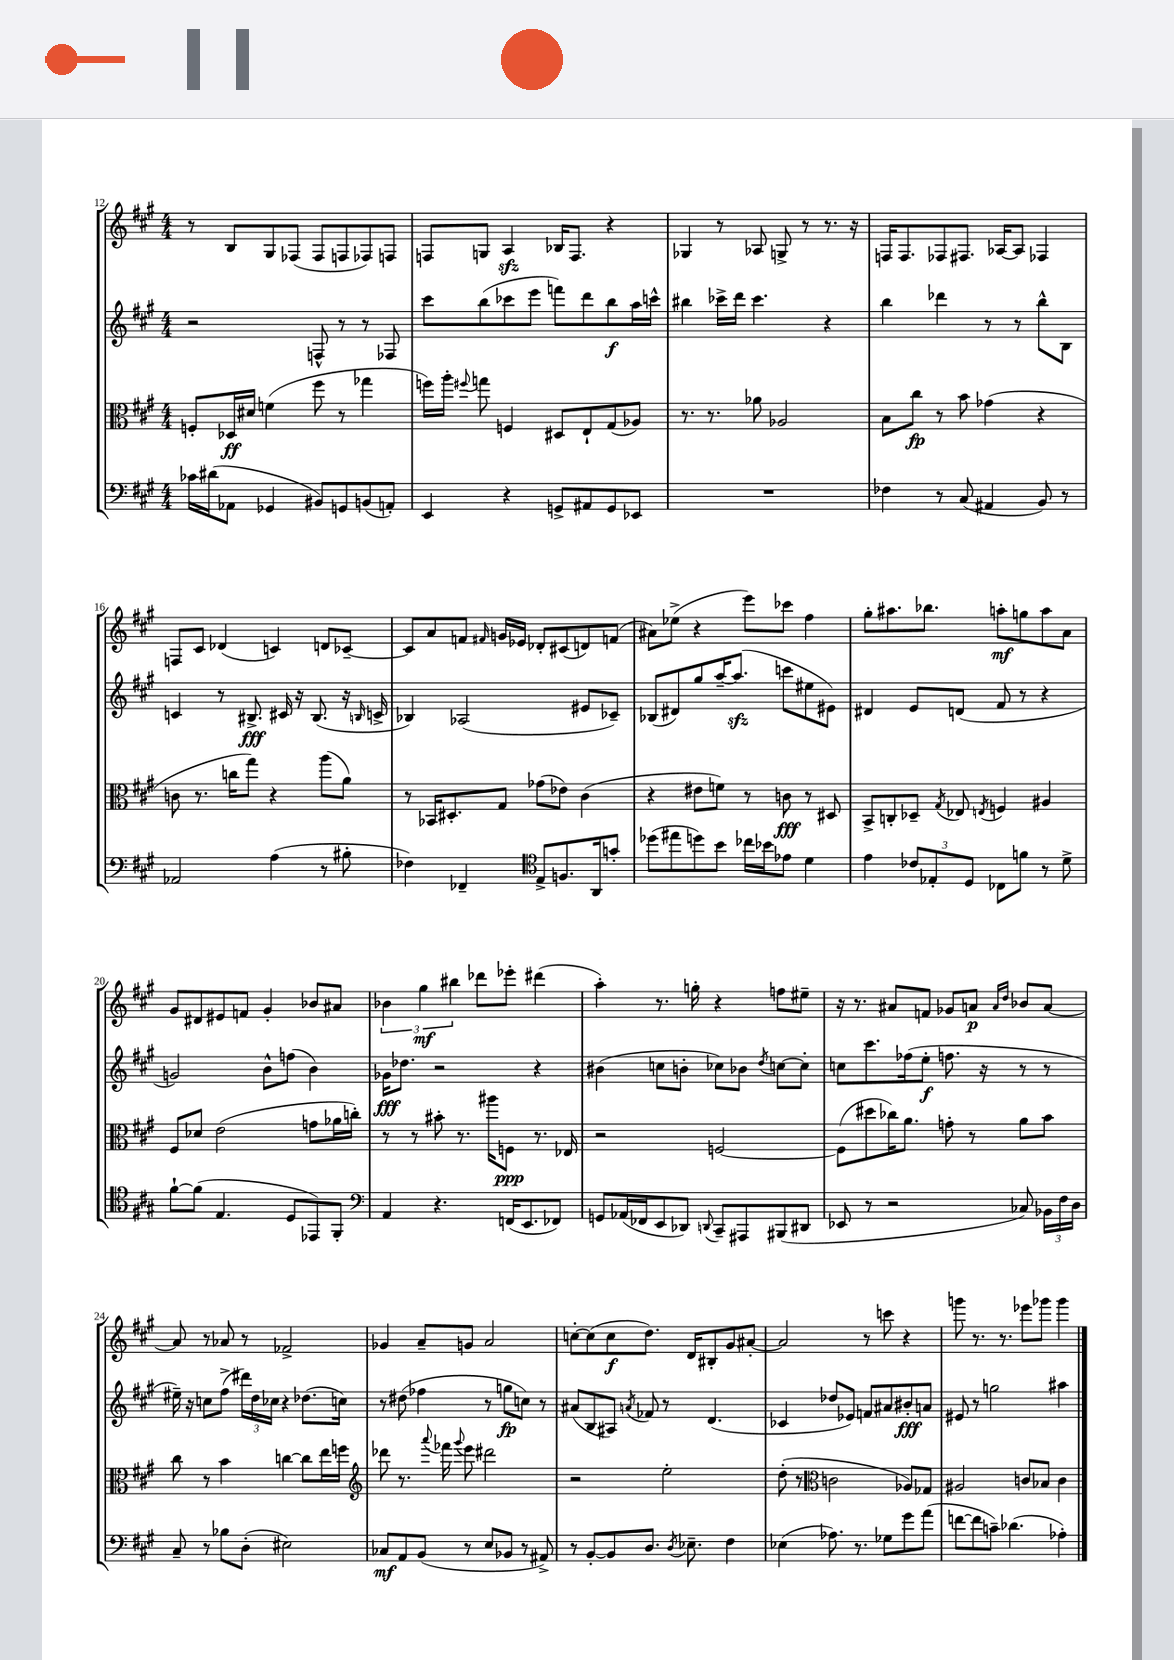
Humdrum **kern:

**kern	**dynam	**kern	**dynam	**kern	**dynam	**kern	**dynam
*part4	*part4	*part3	*part3	*part2	*part2	*part1	*part1
*staff4	*staff4	*staff3	*staff3	*staff2	*staff2	*staff1	*staff1
*clefF4	*	*clefC3	*	*clefG2	*	*clefG2	*
*k[f#c#g#]	*	*k[f#c#g#]	*	*k[f#c#g#]	*	*k[f#c#g#]	*
*M4/4	*	*M4/4	*	*M4/4	*	*M4/4	*
=12	=12	=12	=12	=12	=12	=12	=12
16c-X\LL	.	8Fn'/L	.	2r	.	8r	.
(16d#X\J	.	.	.	.	.	.	.
8AA-X\J	.	16D-X/L	ff	.	.	8B/L	.
.	.	16d#X/JJ	.	.	.	.	.
4GG-X/	.	(4fn\	.	.	.	8G#/	.
.	.	.	.	.	.	(8F-X/J	.
8BB#X/L)	.	8ff#\	.	8Fn^^/	.	8F-/L	.
8GGn/	.	8r	.	8r	.	8Fn/	.
(8BBn/	.	4gg-X\	.	8r	.	8F-X/)	.
8AAn'/J)	.	.	.	8F-X/	.	8Fn/J	.
=13	=13	=13	=13	=13	=13	=13	=13
4EE/	.	16ffn\LL)	.	8ccc#\L	.	8Fn/L	.
.	.	16aa'\JJ	.	.	.	.	.
.	.	8qqff#X/	.	.	.	.	.
.	.	8ggn\	.	(8bb\	.	8Gn/J	.
4r	.	4Fn/	.	8ccc-X\	.	4Azz/	.
.	.	.	.	8eee\J	.	.	.
8GGn^/L	.	8D#X/L	.	8fffn\L)	.	16B-X/KL	.
.	.	.	.	.	.	8.F/J	.
8AA#X/	.	8E`/	.	8ddd\	.	.	.
8GG/	.	(8G#/	.	8bb\	f	4r	.
8EE-X/J	.	8A-X/J)	.	16aa\L	.	.	.
.	.	.	.	16cccn^^\JJ	.	.	.
=14	=14	=14	=14	=14	=14	=14	=14
1r	.	8.r	.	4bb#X\	.	4G-X/	.
.	.	8.r	.	.	.	.	.
.	.	.	.	16ccc-X^\LL	.	8r	.
.	.	.	.	16ddd\JJ	.	.	.
.	.	8a-X\	.	4.ccc-\	.	8A-X/	.
.	.	2A-X/	.	.	.	8Gn^/	.
.	.	.	.	.	.	8r	.
.	.	.	.	4r	.	8.r	.
.	.	.	.	.	.	16r	.
=15	=15	=15	=15	=15	=15	=15	=15
4F-X\	.	8B\L	.	4bb\	.	16Fn/KL	.
.	.	.	.	.	.	8.F/	.
.	.	8cc#\J	fp	.	.	.	.
8r	.	8r	.	4ddd-X\	.	8F-X/	.
(8C#/	.	8b\	.	.	.	8.F#X/J	.
4AA#X/	.	(4g-X\	.	8r	.	.	.
.	.	.	.	.	.	[16A-X/KL	.
.	.	.	.	8r	.	8A-/J]	.
8BB/)	.	4r	.	8bb^^\L	.	4F-X/	.
8r	.	.	.	8B\J	.	.	.
!!LO:LB:g=z
=16	=16	=16	=16	=16	=16	=16	=16
2AA-X/	.	8cn\	.	4cn/	.	8Fn/L	.
.	.	8.r	.	.	.	8c#/J	.
.	.	.	.	8r	.	(4d-X/	.
.	.	16ccn\KL	.	.	.	.	.
.	.	8gg#\J)	.	8.B#X^/	fff	.	.
(4A\	.	4r	.	.	.	4cn/)	.
.	.	.	.	16c#X/	.	.	.
.	.	.	.	16r	.	.	.
.	.	.	.	(8.B#/	.	.	.
8r	.	(8aa\L	.	.	.	8dn/L	.
8B#X'\	.	8a\J)	.	16r	.	[8c-X~/J	.
.	.	.	.	16qqBn/	.	.	.
.	.	.	.	16cn^/	.	.	.
=17	=17	=17	=17	=17	=17	=17	=17
4F-X\)	.	8r	.	4B-X/)	.	8c-/L]	.
.	.	16BB-X/KL	.	.	.	8a/	.
.	.	8.D#X'/	.	.	.	.	.
4FF-X~/	.	.	.	(2A-X/	.	8fn/J	.
.	.	.	.	.	.	16qqf#X/	.
.	.	8G#/J	.	.	.	16gn/LL	.
.	.	.	.	.	.	16e-X/JJ	.
*clefC4	*	*	*	*	*	*	*
8E^/L	.	(8g-X\L	.	.	.	8d-X'/L	.
8.Fn/	.	8e-X\J)	.	.	.	(8c#X/	.
.	.	(4c#\	.	8e#X/L	.	8dn/)	.
16AA/k	.	.	.	.	.	.	.
8gn'/J	.	.	.	8c-X~/J)	.	(8fn/J	.
=18	=18	=18	=18	=18	=18	=18	=18
(8dd-X\L	.	4r	.	(8B-X/L	.	8a#X\L)	.
8ee#X\	.	.	.	8d#X/)	.	(8ee-X^\J	.
8ddn\)	.	8e#X\L	.	8gg#/	.	4r	.
8b\J	.	8fn\J)	.	[16aa~/K	.	.	.
.	.	.	.	(8.aazz/J]	.	.	.
16cc-X\LL	.	8r	.	.	.	8eee\L)	.
16b-X\J	.	.	.	.	.	.	.
8e-X\J	.	8cn\	fff	8cccn\L	.	8ccc-X\J	.
4d\	.	8r	.	8ee#X\	.	4ff#\	.
.	.	8D#X/	.	8e#X\J)	.	.	.
=19	=19	=19	=19	=19	=19	=19	=19
4e\	.	8BB^/L	.	4d#X/	.	8gg#'\L	.
.	.	8Cn'/	.	.	.	8.aa#X\	.
12c-X/L	.	8D-X~/J	.	8e/L	.	.	.
.	.	.	.	.	.	8.bb-X\J	.
12E-X'/	.	.	.	.	.	.	.
.	.	8qG#/	.	.	.	.	.
.	.	8E-X/	.	(8dn/J	.	.	.
12D/J	.	.	.	.	.	.	.
.	.	8qEn/	.	.	.	.	.
8C-X\L	.	4Fn/	.	8f#/	.	8aan'\L	mf
8fn\J	.	.	.	8r	.	8ggn\	.
8r	.	4A#X/	.	4r	.	8aa\	.
8d^\	.	.	.	.	.	8a\J	.
!!LO:LB:g=z
=20	=20	=20	=20	=20	=20	=20	=20
[8f#`\L	.	8F#/L	.	2gn/)	.	8g#/L	.
(8f#\J]	.	8d-X/J	.	.	.	8d#X/	.
4.E/	.	(2e\	.	.	.	8e#X/	.
.	.	.	.	.	.	8fn/J	.
.	.	.	.	8b^^\L	.	4g#'/	.
8D/L	.	.	.	(8ffn\J	.	.	.
8EE-X/)	.	8gn\L	.	4b\)	.	8b-X/L	.
8FF#'/J	.	16a-X\L	.	.	.	8a#X/J	.
.	.	16ccn'\JJ)	.	.	.	.	.
=21	=21	=21	=21	=21	=21	=21	=21
*clefF4	*	*	*	*	*	*	*
4AA/	.	8r	.	16g-X\KL	fff	6b-X\	.
.	.	.	.	8.dd-X\J	.	.	.
.	.	8r	.	.	.	.	.
.	.	.	.	.	.	6gg#\	mf
4.r	.	8b#X'\	.	2r	.	.	.
.	.	.	.	.	.	6bb#X\	.
.	.	8.r	.	.	.	.	.
.	.	.	.	.	.	8ddd-X\L	.
.	.	16aa#X\KL	.	.	.	.	.
(16FFn/KL	.	8Fn\J	ppp	.	.	8eee-X'\J	.
8.EE/	.	.	.	.	.	.	.
.	.	8.r	.	4r	.	(4ddd#X\	.
8FF-X/J)	.	.	.	.	.	.	.
.	.	16E-X/	.	.	.	.	.
=22	=22	=22	=22	=22	=22	=22	=22
8GGn/L	.	2r	.	(4b#X\	.	4aa'\)	.
(16AA-X/L	.	.	.	.	.	.	.
16FF-X/J	.	.	.	.	.	.	.
8EE/	.	.	.	8ccn\L	.	8.r	.
8DD-X/J)	.	.	.	8bn'\J	.	.	.
.	.	.	.	.	.	16ggn'\	.
8qqDDn/	.	.	.	.	.	.	.
8CC#~/L	.	[2Fn/	.	8cc-X\L)	.	4r	.
8AAA#X/	.	.	.	8b-X\J	.	.	.
.	.	.	.	8qdd/	.	.	.
(8BBB#X/	.	.	.	[8ccn\L	.	8ffn\L	.
8DD#X/J	.	.	.	8cc'\J]	.	8ee#X~\J	.
=23	=23	=23	=23	=23	=23	=23	=23
8EE-X/	.	(8F\L]	.	8ccn\L	.	16r	.
.	.	.	.	.	.	8.r	.
8r	.	8dd#X\	.	8.ccc#\	.	.	.
2r	.	16cc-X\K)	.	.	.	8a#X/L	.
.	.	8.a\J	.	(16ff-X\k	.	.	.
.	.	.	.	8ee'\J	f	8fn/J	.
.	.	8gn'\	.	8.ffn\	.	8g-X/L	.
.	.	8r	.	.	.	8an/J	p
.	.	.	.	16r	.	.	.
.	.	.	.	.	.	16qqa/LL	.
.	.	.	.	.	.	16qqdd/JJ	.
8C-X/)	.	8a\L	.	8r	.	8b-X/L	.
24BB-X\LL	.	8b\J	.	8r	.	[8a/J	.
24F#\	.	.	.	.	.	.	.
24D\JJ	.	.	.	.	.	.	.
!!LO:LB:g=z
=24	=24	=24	=24	=24	=24	=24	=24
8C#~/	.	8cc#\	.	16ee#X~\)	.	8a/]	.
.	.	.	.	16r	.	.	.
8r	.	8r	.	8ccn\L	.	8r	.
8B-X\L	.	4b\	.	(8ff#^\J	.	8a-X/	.
(8D'\J	.	.	.	24ddd#X\LL)	.	8r	.
.	.	.	.	24dd\	.	.	.
.	.	.	.	24cc-X\JJ	.	.	.
2E#X\)	.	[4ccn\	.	4r	.	2f-X^/	.
.	.	8cc\L]	.	(8.dd-X\L	.	.	.
.	.	16ee\L	.	.	.	.	.
.	.	16ffn\JJ	.	16ccn\Jk)	.	.	.
=25	=25	=25	=25	=25	=25	=25	=25
*	*	*clefG2	*	*	*	*	*
8C-X/L	mf	8ddd-X\	.	8r	.	4g-X/	.
8AA/	.	8.r	.	(8dd#X\	.	.	.
(8BB/J	.	.	.	4ff-X\	.	8a~/L	.
.	.	8qqaaa/	.	.	.	.	.
.	.	16fff-X\	.	.	.	.	.
.	.	8qqggg#/	.	.	.	.	.
8r	.	8eee\	.	.	.	8gn/J	.
8E/L	.	2ddd#X\	.	8r	.	2a/	.
8BB-X/J	.	.	.	8ggn\L	fp	.	.
8r	.	.	.	8ccn\J)	.	.	.
8AA#X^/)	.	.	.	8r	.	.	.
=26	=26	=26	=26	=26	=26	=26	=26
8r	.	2r	.	(8a#X/L	.	[8ccn'\L	.
[8BB'/L	.	.	.	8B/	.	(8cc\]	.
8BB/]	.	.	.	8A#X/J)	.	8cc\	f
.	.	.	.	8qan/	.	.	.
8.D/J	.	.	.	8f-X/	.	8.dd\J)	.
.	.	2ee'\	.	8r	.	.	.
8qD/	.	.	.	.	.	.	.
8.E-X~\	.	.	.	.	.	16d/KL	.
.	.	.	.	(4.d/	.	8B#X'/	.
4F#\	.	.	.	.	.	8g#/	.
.	.	.	.	.	.	[8a#X'/J	.
=27	=27	=27	=27	=27	=27	=27	=27
(4E-X\	.	(8dd'\	.	4c-X/	.	2a#/]	.
.	.	8r	.	.	.	.	.
*	*	*clefC3	*	*	*	*	*
8.A-X\)	.	2cn\	.	8dd-X/L	.	.	.
.	.	.	.	8e-X/J)	.	.	.
8.r	.	.	.	.	.	.	.
.	.	.	.	8fn/L	.	8r	.
8G-X\L	.	.	.	8a#X/	.	8cccn\	.
8g#\	.	8A-X/L)	.	8b#X'/	fff	4r	.
(8a\J	.	8G-X/J	.	8an/J	.	.	.
=28	=28	=28	=28	=28	=28	=28	=28
[8fn\L	.	2A#X/	.	8e#X/	.	8gggn\	.
8f\]	.	.	.	8r	.	8.r	.
8cn~\J)	.	.	.	2ggn\	.	.	.
.	.	.	.	.	.	8.r	.
(4.d-X\	.	.	.	.	.	.	.
.	.	8cn/L	.	.	.	8eee-X\L	.
.	.	8B-X/J	.	.	.	8ggg-X\J	.
4A-X'\)	.	4c\	.	4aa#X\	.	4ggg-\	.
==	==	==	==	==	==	==	==
*-	*-	*-	*-	*-	*-	*-	*-
